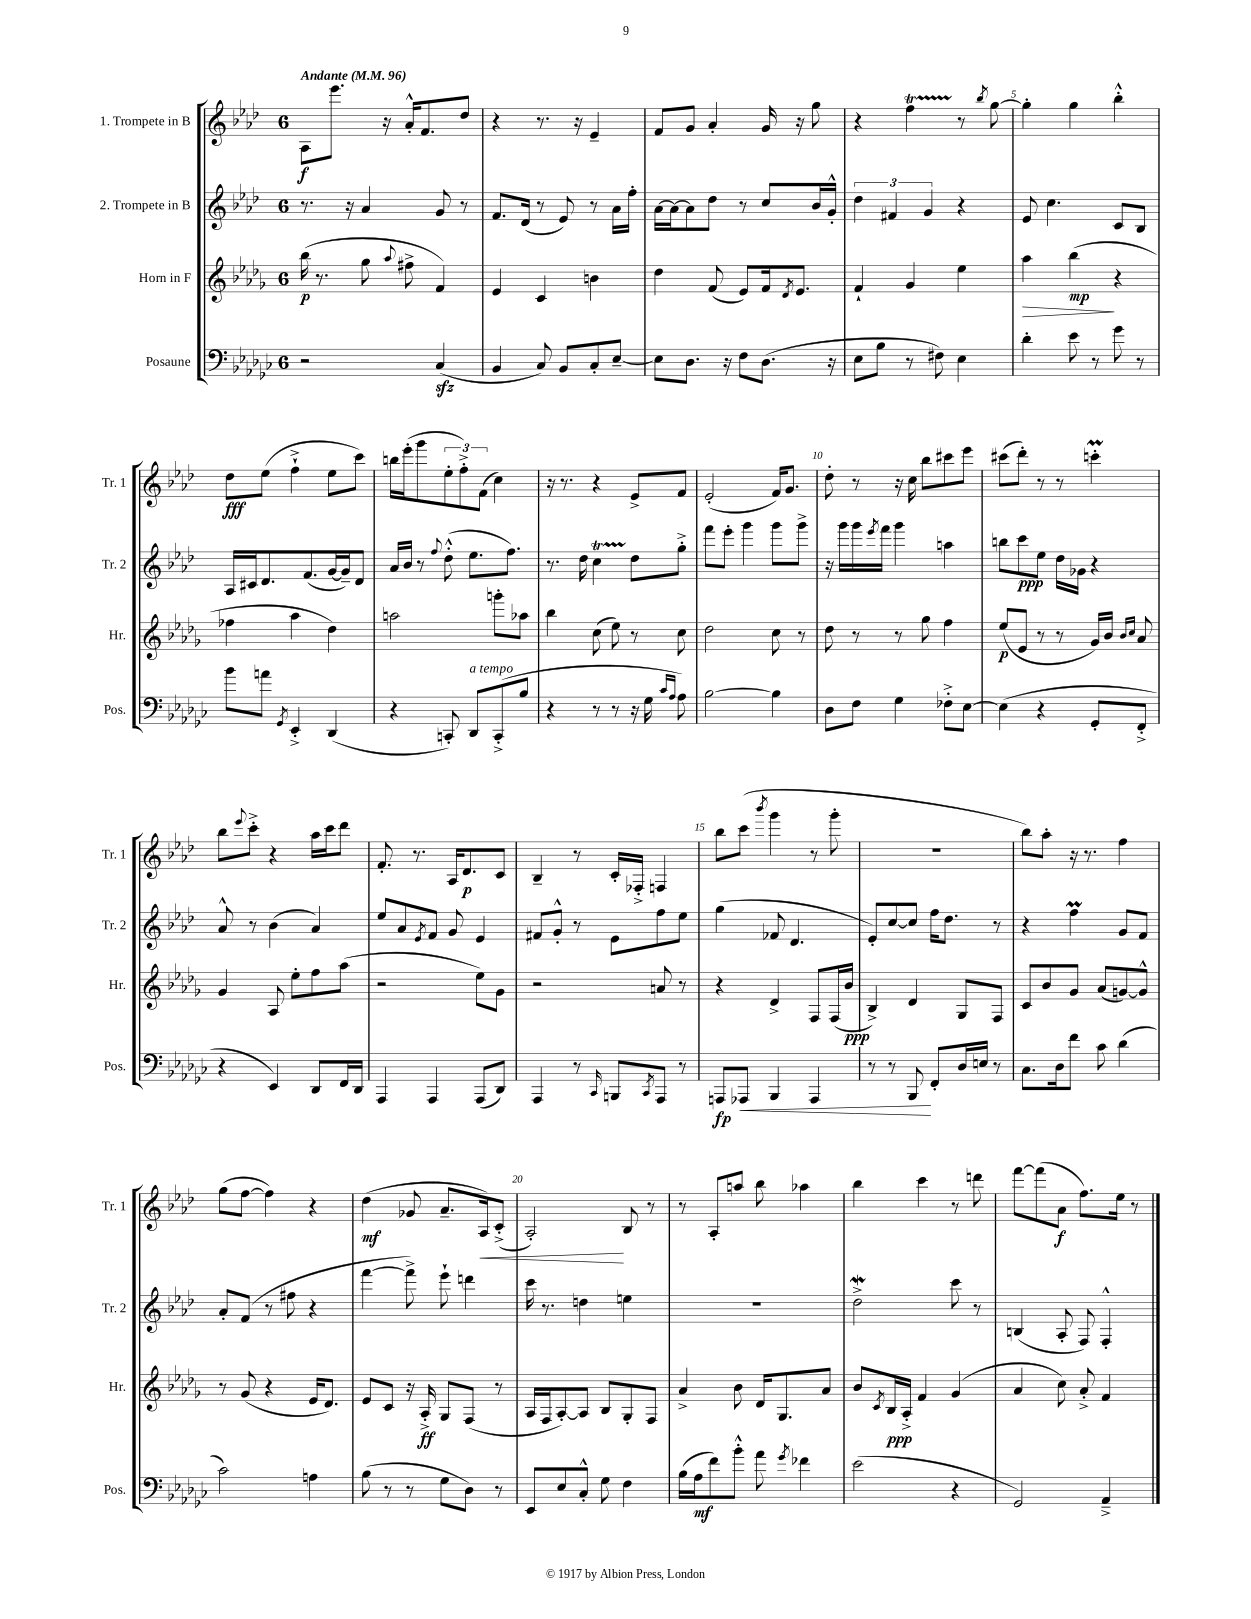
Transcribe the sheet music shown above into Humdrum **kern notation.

**kern	**dynam	**kern	**dynam	**kern	**dynam	**kern	**dynam
*part4	*part4	*part3	*part3	*part2	*part2	*part1	*part1
*staff4	*staff4	*staff3	*staff3	*staff2	*staff2	*staff1	*staff1
*I"Posaune	*	*I"Horn in F	*	*I"2. Trompete in B	*	*I"1. Trompete in B	*
*I'Pos.	*	*I'Hr.	*	*I'Tr. 2	*	*I'Tr. 1	*
*clefF4	*	*clefG2	*	*clefG2	*	*clefG2	*
*k[b-e-a-d-g-c-]	*	*k[b-e-a-d-g-]	*	*k[b-e-a-d-]	*	*k[b-e-a-d-]	*
*M6/8	*	*M6/8	*	*M6/8	*	*M6/8	*
*MM96	*	*MM96	*	*MM96	*	*MM96	*
=1	=1	=1	=1	=1	=1	=1	=1
!	!	!	!	!	!	!LO:TX:a:B:t=Andante	!
2r	.	(16bb-\	p	8.r	.	8A-\L	f
.	.	8.r	.	.	.	.	.
.	.	.	.	.	.	8.eee-\J	.
.	.	.	.	16r	.	.	.
.	.	8gg-\	.	4a-/	.	.	.
.	.	.	.	.	.	16r	.
.	.	8qqaa-/	.	.	.	.	.
.	.	8ff#X^\	.	.	.	16a-'^^/KL	.
.	.	.	.	.	.	8.f/	.
(4C-zz/	.	4f/)	.	8g/	.	.	.
.	.	.	.	8r	.	8dd-/J	.
=2	=2	=2	=2	=2	=2	=2	=2
4BB-/	.	4e-/	.	8.f/L	.	4r	.
.	.	.	.	(16d-/Jk	.	.	.
8C-/)	.	4c/	.	8r	.	8.r	.
8BB-/L	.	.	.	8e-/)	.	.	.
.	.	.	.	.	.	16r	.
8C-'/	.	4bn\	.	8r	.	4e-~/	.
[8E-~/J	.	.	.	16a-\LL	.	.	.
.	.	.	.	16ff'\JJ	.	.	.
=3	=3	=3	=3	=3	=3	=3	=3
8E-\L]	.	4dd-\	.	[16a-\LL	.	8f/L	.
.	.	.	.	16a-\J_	.	.	.
8.D-\J	.	.	.	8a-\]	.	8g/J	.
.	.	(8f/	.	8dd-\J	.	4a-'/	.
16r	.	.	.	.	.	.	.
8F\L	.	8e-/L)	.	8r	.	.	.
(8.D-\J	.	16f/k	.	8cc/L	.	16g/	.
.	.	8qd-/	.	.	.	.	.
.	.	8.e-/J	.	.	.	16r	.
.	.	.	.	16b-/L	.	8gg\	.
16r	.	.	.	16g'^^/JJ	.	.	.
=4	=4	=4	=4	=4	=4	=4	=4
8E-\L	.	4f`/	.	6dd-\	.	4r	.
8B-\J	.	.	.	.	.	.	.
.	.	.	.	6f#X/	.	.	.
8r	.	4g-/	.	.	.	4ffT\	.
.	.	.	.	6g/	.	.	.
8F#X\)	.	.	.	.	.	.	.
4E-\	.	4ee-\	.	4r	.	8r	.
.	.	.	.	.	.	8qbb-/	.
.	.	.	.	.	.	[8gg\	.
=5	=5	=5	=5	=5	=5	=5	=5
!	!	!	!LO:HP:b	!	!	!	!
4d-'\	.	4aa-\	>	8e-/	.	4gg'\]	.
.	.	.	.	4.cc\	.	.	.
8e-\	.	(4bb-\	mp	.	.	4gg\	.
8r	.	.	.	.	.	.	.
8g-\	.	4r	]	8c/L	.	4bb-'^^\	.
8r	.	.	.	8B-/J	.	.	.
!!LO:LB:g=z
=6	=6	=6	=6	=6	=6	=6	=6
8b-\L	.	4ff-X\	.	16A-/LL	.	8dd-\L	fff
.	.	.	.	16c#X/J	.	.	.
8an\J	.	.	.	8.d-/	.	(8ee-\J	.
8qGG-/	.	.	.	.	.	.	.
4EE-'^/	.	4aa-\	.	.	.	4ff`^\	.
.	.	.	.	(8.f/	.	.	.
(4DD-/	.	4dd-\)	.	[16g/L	.	8ee-\L	.
.	.	.	.	16g~/J])	.	.	.
.	.	.	.	8d-/J	.	8ccc\J)	.
=7	=7	=7	=7	=7	=7	=7	=7
4r	.	2aan\	.	16a-/LL	.	16bbn\LL	.
.	.	.	.	16b-/JJ	.	(16eee-'\J	.
.	.	.	.	8r	.	8ggg\	.
.	.	.	.	8qqff/	.	.	.
8CCn'/)	.	.	.	(8dd-'^^\	.	12ee-'\	.
.	.	.	.	.	.	12ff'^\)	.
!LO:TX:a:i:t=a tempo	!	!	!	!	!	!	!
8DD-/L	.	.	.	8.ee-\L	.	.	.
.	.	.	.	.	.	(12f\J	.
(8CC'^/	.	8gggn'\L	.	.	.	4cc\)	.
.	.	.	.	8.ff\J)	.	.	.
8B-/J	.	8aa-X\J	.	.	.	.	.
=8	=8	=8	=8	=8	=8	=8	=8
4r	.	4bb-\	.	8.r	.	16r	.
.	.	.	.	.	.	8.r	.
.	.	.	.	16dd-\	.	.	.
8r	.	(8cc\	.	4cct\	.	4r	.
8r	.	8ee-\)	.	.	.	.	.
16r	.	8r	.	8dd-\L	.	8e-^/L	.
16G-\	.	.	.	.	.	.	.
16qqc-/LL	.	.	.	.	.	.	.
16qqA-/JJ	.	.	.	.	.	.	.
8A-\)	.	8cc\	.	8gg'^\J	.	8f/J	.
=9	=9	=9	=9	=9	=9	=9	=9
[2B-\	.	2dd-\	.	8fff\L	.	(2e-'/	.
.	.	.	.	8eee-'\J	.	.	.
.	.	.	.	4ggg\	.	.	.
4B-\]	.	8cc\	.	8ggg\L	.	16f/KL)	.
.	.	.	.	.	.	8.g/J	.
.	.	8r	.	8ggg^\J	.	.	.
=10	=10	=10	=10	=10	=10	=10	=10
8D-\L	.	8dd-\	.	16r	.	8dd-'\	.
.	.	.	.	16ggg\LL	.	.	.
8F\J	.	8r	.	16ggg\	.	8r	.
.	.	.	.	8qeee-/	.	.	.
.	.	.	.	16fff\JJ	.	.	.
4G-\	.	8r	.	4ggg\	.	16r	.
.	.	.	.	.	.	16cc\	.
.	.	8gg-\	.	.	.	8bb-\L	.
8F-X'^\L	.	4ff\	.	4aan\	.	8ccc#X\	.
[8E-\J	.	.	.	.	.	8eee-\J	.
=11	=11	=11	=11	=11	=11	=11	=11
(4E-\]	.	(8ee-/L	p	8bbn\L	.	(8ccc#X\L	.
.	.	8e-/J	.	8ccc\	ppp	8ddd-'\J)	.
4r	.	8r	.	8ee-\J	.	8r	.
.	.	8r	.	16dd-\LL	.	8r	.
.	.	.	.	16g-X\JJ	.	.	.
8GG-'/L	.	16g-/LL)	.	4r	.	4cccnm'\	.
.	.	16b-/JJ	.	.	.	.	.
.	.	16qqb-/LL	.	.	.	.	.
.	.	16qqcc/JJ	.	.	.	.	.
8FF'^/J	.	8a-/	.	.	.	.	.
!!LO:LB:g=z
=12	=12	=12	=12	=12	=12	=12	=12
4r	.	4g-/	.	8a-^^/	.	8bb-\L	.
.	.	.	.	.	.	8qqeee-/	.
.	.	.	.	8r	.	8ccc'^\J	.
4EE-/)	.	8A-/	.	(4b-\	.	4r	.
.	.	8ee-'\L	.	.	.	.	.
8DD-/L	.	8ff\	.	4a-/)	.	16aa-\LL	.
.	.	.	.	.	.	16ccc\J	.
16FF/L	.	(8aa-\J	.	.	.	8ddd-\J	.
16DD-/JJ	.	.	.	.	.	.	.
=13	=13	=13	=13	=13	=13	=13	=13
4AAA-/	.	2r	.	8ee-/L	.	8.f'/	.
.	.	.	.	8a-/	.	.	.
.	.	.	.	.	.	8.r	.
.	.	.	.	8qe-/	.	.	.
4AAA-/	.	.	.	8f/J	.	.	.
.	.	.	.	8g/	.	16A-/KL	.
.	.	.	.	.	.	8.d-/	p
(8AAA-/L	.	8ee-\L)	.	4e-/	.	.	.
8DD-/J)	.	8g-\J	.	.	.	8c/J	.
=14	=14	=14	=14	=14	=14	=14	=14
4AAA-/	.	2r	.	8f#X/L	.	4B-~/	.
.	.	.	.	8g'^^/J	.	.	.
8r	.	.	.	8r	.	8r	.
16qqCC-/	.	.	.	.	.	.	.
8BBBn/L	.	.	.	8e-\L	.	16c'/LL	.
.	.	.	.	.	.	16F-X'^/JJ	.
8qCC-/	.	.	.	.	.	.	.
8AAA-/J	.	8an/	.	8ff\	.	4Fn/	.
8r	.	8r	.	8ee-\J	.	.	.
=15	=15	=15	=15	=15	=15	=15	=15
8AAAn/L	fp	4r	.	(4gg\	.	8bb-\L	.
!	!LO:HP:b	!	!	!	!	!	!
8AAA-X/J	<	.	.	.	.	(8ccc\J	.
.	.	.	.	.	.	8qbbb-/	.
4BBB-/	.	4d-^/	.	8f-X/	.	4ggg\	.
.	.	.	.	4.d-/	.	.	.
4AAA-/	.	8F/L	.	.	.	8r	.
.	.	(16F/L	.	.	.	8ggg'\	.
.	.	16b-/JJ	ppp	.	.	.	.
=16	=16	=16	=16	=16	=16	=16	=16
8r	.	4B-^/)	.	8e-'/L)	.	2.r	.
8r	.	.	.	[8cc/	.	.	.
8BBB-/	.	4d-/	.	8cc/J]	.	.	.
8FF'/L	[	.	.	16ff\KL	.	.	.
.	.	.	.	8.dd-\J	.	.	.
16D-/L	.	8G-/L	.	.	.	.	.
16En/JJ	.	.	.	.	.	.	.
8r	.	8F/J	.	8r	.	.	.
=17	=17	=17	=17	=17	=17	=17	=17
8.C-\L	.	8c/L	.	4r	.	8bb-\L)	.
.	.	8b-/	.	.	.	8aa-'\J	.
16D-\k	.	.	.	.	.	.	.
8f\J	.	8g-/J	.	4ffM\	.	16r	.
.	.	.	.	.	.	8.r	.
8c-\	.	(8a-/L	.	.	.	.	.
(4d-\	.	[8gn/)	.	8g/L	.	4ff\	.
.	.	8g^^/J]	.	8f/J	.	.	.
!!LO:LB:g=z
=18	=18	=18	=18	=18	=18	=18	=18
2c-\)	.	8r	.	8a-'/L	.	(8gg\L	.
.	.	(8g-/	.	(8f/J	.	[8ff\J	.
.	.	4r	.	8r	.	4ff\])	.
.	.	.	.	8ff#X\	.	.	.
4An\	.	16e-/KL	.	4r	.	4r	.
.	.	8.d-/J)	.	.	.	.	.
=19	=19	=19	=19	=19	=19	=19	=19
(8B-\	.	8e-/L	.	[4fff\	.	(4dd-\	mf
8r	.	8c/J	.	.	.	.	.
8r	.	16r	.	8fff^\])	.	8g-X/	.
.	.	16A-'^/	ff	.	.	.	.
8G-\L	.	8G-/L	.	8eee-`\	.	8.a-~/L	.
8D-\J)	.	(8F/J	.	4dddn\	.	.	.
!	!	!	!	!	!	!	!LO:HP:b
.	.	.	.	.	.	16A-/k)	<
8r	.	8r	.	.	.	(8c'^/J	.
=20	=20	=20	=20	=20	=20	=20	=20
8EE-/L	.	16A-/LL	.	16ccc\	.	2A-'/)	.
.	.	16F/J	.	8.r	.	.	.
8E-/	.	[8A-'/)	.	.	.	.	.
8C-'^^/J	.	8A-/J]	.	4ddn\	.	.	.
8G-\	.	8B-/L	.	.	.	.	.
4F\	.	8G-'/	.	4een\	.	8B-/	[
.	.	8F/J	.	.	.	8r	.
=21	=21	=21	=21	=21	=21	=21	=21
(16B-\LL	.	4a-^/	.	2.r	.	8r	.
16A-\J	mf	.	.	.	.	.	.
8f\)	.	.	.	.	.	8A-'/L	.
8b-'^^\J	.	8b-\	.	.	.	8aan/J	.
8a-\	.	16d-/KL	.	.	.	8bb-\	.
.	.	8.G-/	.	.	.	.	.
8qg-/	.	.	.	.	.	.	.
4f-X\	.	.	.	.	.	4aa-X\	.
.	.	8a-/J	.	.	.	.	.
=22	=22	=22	=22	=22	=22	=22	=22
(2e-\	.	8b-/L	.	2dd-w^\	.	4bb-\	.
.	.	8qc/	.	.	.	.	.
.	.	16B-/L	ppp	.	.	.	.
.	.	16A-'^/JJ	.	.	.	.	.
.	.	4f/	.	.	.	4ccc\	.
4r	.	(4g-/	.	8ccc\	.	8r	.
.	.	.	.	8r	.	8dddn\	.
=23	=23	=23	=23	=23	=23	=23	=23
2GG-/)	.	4a-/	.	(4Bn/	.	[8fff\L	.
.	.	.	.	.	.	(8fff\]	.
.	.	8cc\)	.	8A-'/	.	8a-\J	f
.	.	8a-'^/	.	8F/)	.	8.ff\L)	.
4AA-~^/	.	4f/	.	4F'^^/	.	.	.
.	.	.	.	.	.	16ee-\Jk	.
.	.	.	.	.	.	8r	.
==	==	==	==	==	==	==	==
*-	*-	*-	*-	*-	*-	*-	*-
